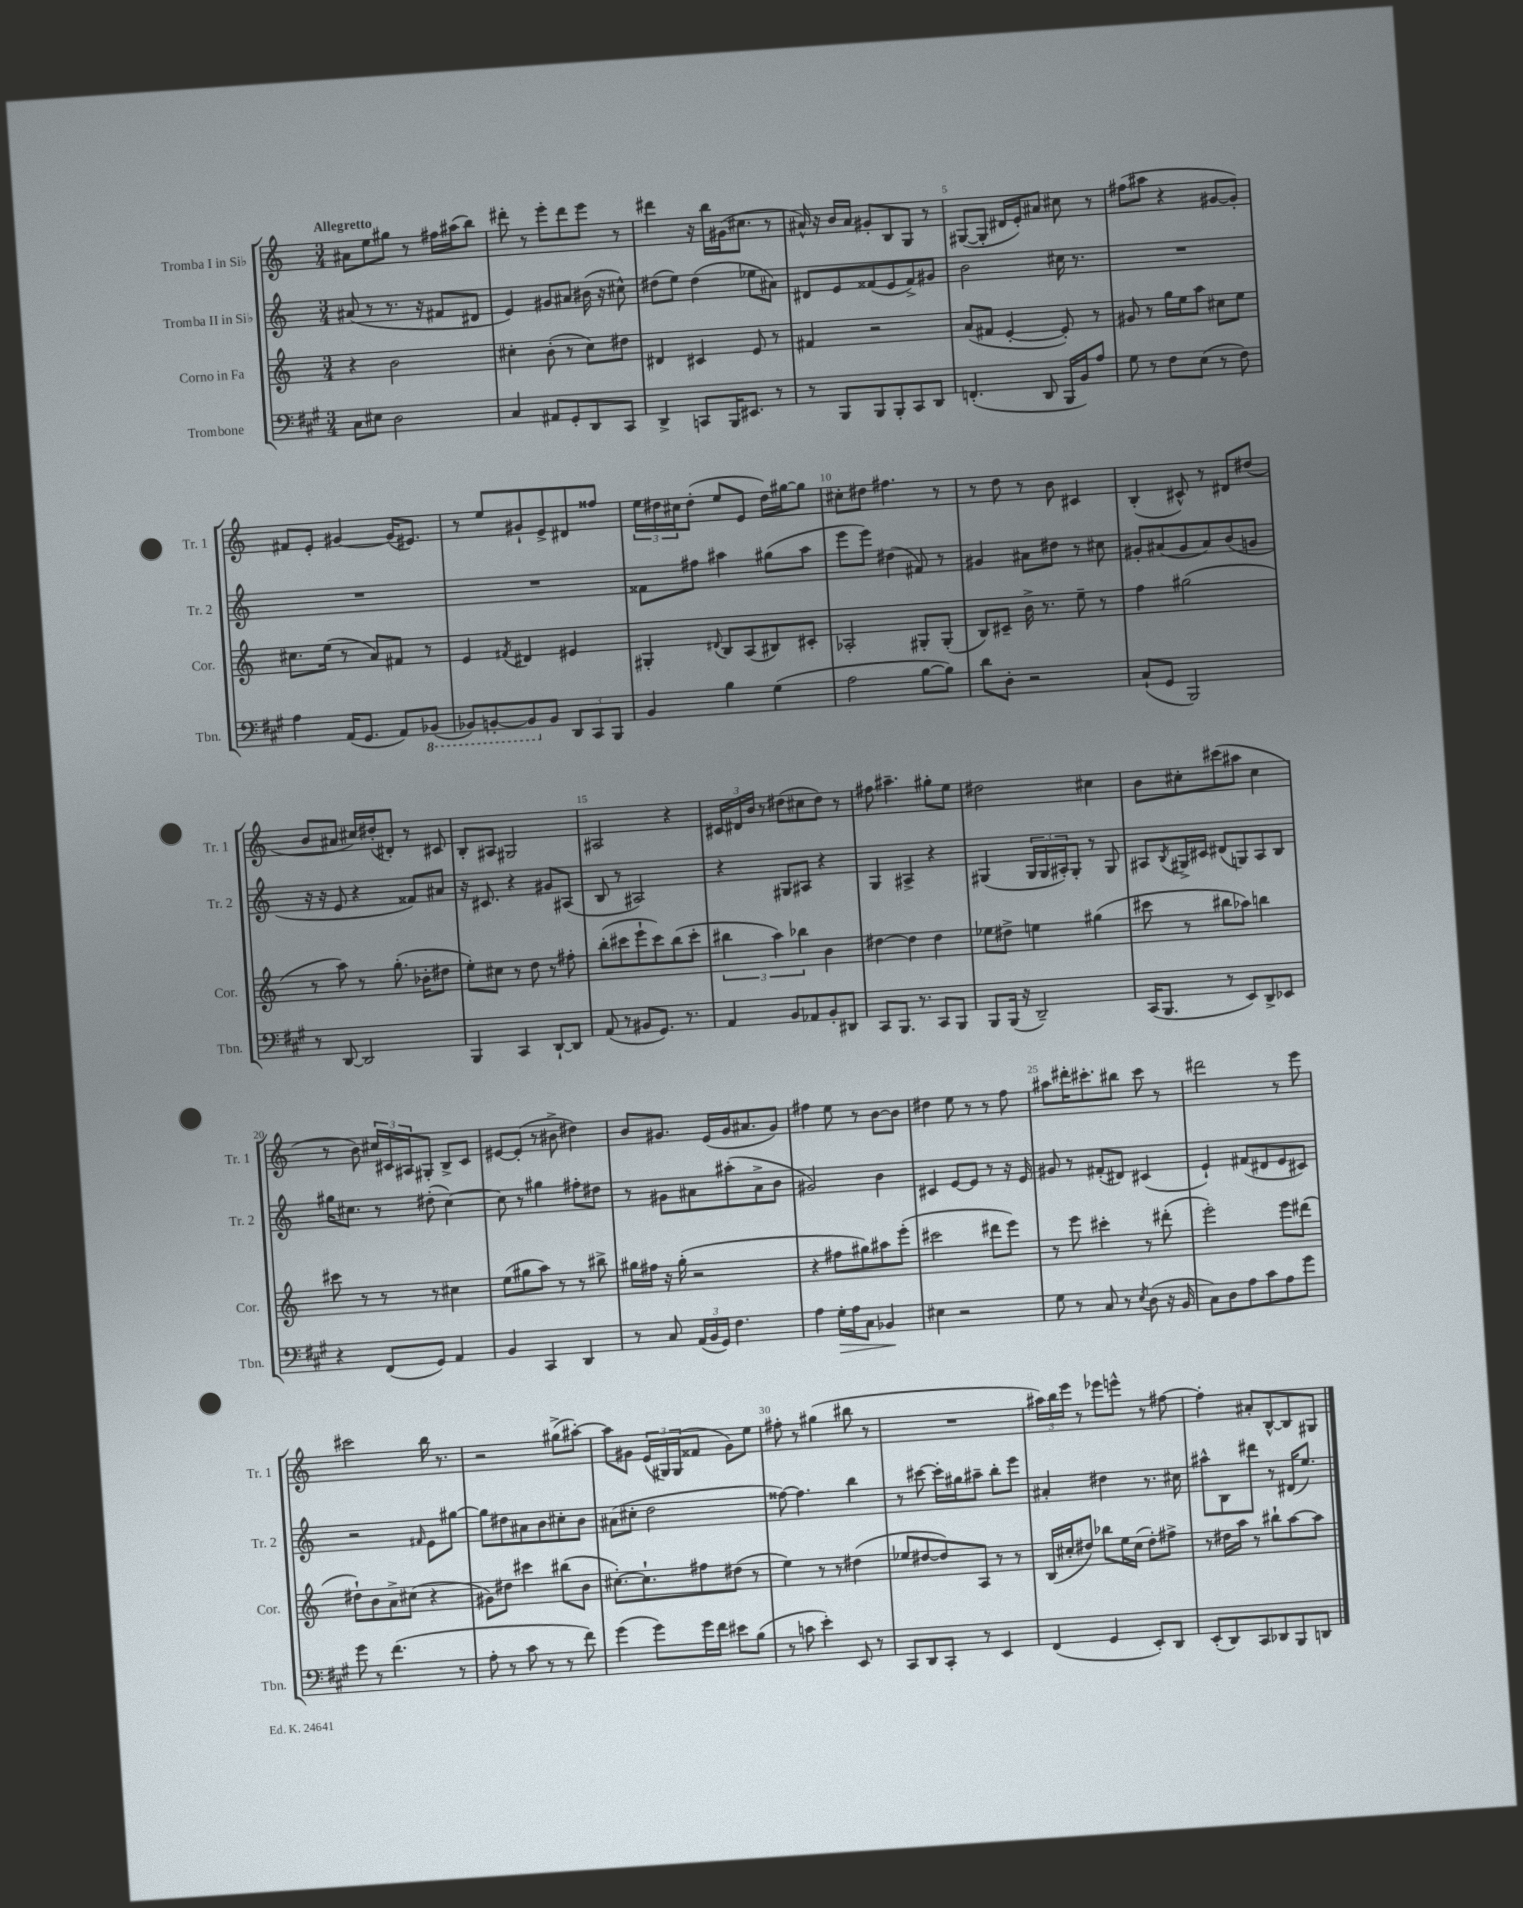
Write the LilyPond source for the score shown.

<<
\new StaffGroup <<
\new Staff = "s0" \with { instrumentName = "Tromba I in Sib" shortInstrumentName = "Tr. 1" } {
    \clef treble \key c \major \numericTimeSignature \time 3/4 \tempo "Allegretto"
    ais'8 e''8 gis''8 r8 fis''16 ais''16( b''8) |
    dis'''8-. r8 e'''8-. dis'''8 e'''8 r8 |
    dis'''4 r16 b''16 gis'16( cis''8. r8 |
    ais'16-^) r16 b'16 ais'16 gis'8-. b8 g8 r8 |
    gis8~( gis8-. dis'16 e'16-.) ais'8 cis''8 r8 |
    fis''8( ais''8 r4 gis'8~ gis'8-.) |
    fis'8 e'8-. gis'4~ gis'16( eis'8.) |
    r8 e''8 gis'8-! e'8-> dis'8 fisis''8 |
    \tuplet 3/2 { e''16 dis''16 cis''16 } dis''8-.( e''8 e'8 dis''16) gis''16~ gis''8 |
    cis''8-. dis''8 fis''4. r8 |
    r8 d''8 r8 b'8 cis'4 |
    b4-.( cis'8-^) r8 dis'8 dis''8( |
    b'8 ais'8 cis''16) dis''16-.( dis'8-.) r8 cis'8 |
    b8-. ais8 gis2 |
    ais2 r4 |
    \tuplet 3/2 { cis'16 dis'16 b'16 } r8 dis''8( cis''8 dis''8) r8 |
    fis''8 ais''4.-- gis''8-. e''8 |
    dis''2 cis''4 |
    b'8 cis''8-. cis'''8( ais''8 cis''4 |
    r8 b'8) \tuplet 3/2 { cis''16 cis'16 ais16 } gis8-. b8-> cis'8 |
    eis'8~ eis'8-.( r8 bis'8-> dis''4) |
    b'8 gis'8. e'16( gis'16 ais'8. gis'8) |
    fis''4 e''8 r8 b'8~ b'8 |
    dis''4 e''8 r8 r8 f''8 |
    ais''8 dis'''16-. cis'''8.-. bis''8 cis'''8 r8 |
    dis'''2 r8 e'''8 |
    cis'''2 b''16 r8. |
    r2 gis''8->( ais''8~-.) |
    ais''8 gis'8 \tuplet 3/2 { e'16( gis16) gis16( } fisis'8 gis'8) e''8 |
    fis''8-. r8 gis''4( bis''8 r8 |
    R2. |
    \tuplet 3/2 { ais''16) b''16 e'''16 } r8 ees'''8 e'''8-^ r8 fis''8~ |
    fis''4-. ais'8-. b8~-^ b8 gis8 \bar "|." |
}
\new Staff = "s1" \with { instrumentName = "Tromba II in Sib" shortInstrumentName = "Tr. 2" } {
    \clef treble \key c \major \numericTimeSignature \time 3/4
    ais'8( r8 r8. r16 fis'8 dis'8 |
    e'4) gis'8 ais'8 bis'16( r16 cis''8-^) |
    dis''8( e''8) dis''4( ees''8 ais'8) |
    dis'8 e'8 fisis'8( e'8 fisis'8->) gis'8 |
    b'2 cis''16 r8. |
    R2. |
    R2. |
    R2. |
    fisis'8 fis''8 ais''4 gis''8( ais''8 |
    e'''8 e'''8) dis''4( fis'8) r8 |
    gis'4 ais'8 dis''8 r8 cis''8 |
    gis'8-. ais'8( gis'8 ais'8) b'8( g'8 |
    r16 r16 e'8 r4 fisis'8) ais'8 |
    r16 cis'8. r4 gis'8 ais8( |
    b8 r8 ais2) |
    r4 gis8 ais8 r4 |
    g4 ais4-> r4 |
    gis4( \tuplet 3/2 { gis16 gis16 ais16-.) } gis8-. r8 gis8 |
    ais8 \acciaccatura { b8 } gis16-> cis'16 dis'8( g8) ais8 b8 |
    gis''16 cis''8. r8 dis''8-.( cis''4~) |
    cis''8 r8 gis''4 fis''8-. dis''8 |
    r8 gis'8 ais'8 ais''8-.( ais'8-> b'8 |
    gis'2) b'4 |
    cis'4 e'8~ e'8 r8 r16 e'16 |
    gis'8 r8 fis'8-.( dis'8) cis'4( |
    e'4-!) fis'8( dis'8 e'8 cis'8) |
    r2 \grace { fis'16 } e'8 gis''8~ |
    gis''8 dis''8 ais'8 b'8 cis''8-. b'8 |
    ais'8( cis''8-. d''2 |
    fisis''8~) fisis''4. b''4 |
    r8 cis'''8~ cis'''16-. gis''16 ais''8-- b''8-. e'''8 |
    ais'4-. dis''4 r8. cis''16 |
    ais''8-^ b8 dis'''8 r8 dis'16( e''8.) \bar "|." |
}
\new Staff = "s2" \with { instrumentName = "Corno in Fa" shortInstrumentName = "Cor." } {
    \clef treble \key c \major \numericTimeSignature \time 3/4
    r4 b'2 |
    cis''4-. b'8-.( r8 cis''8) dis''8 |
    dis'4 cis'4 e'8 r8 |
    fis'4 r2 |
    a'8( fis'8 e'4~-. e'8-.) r8 |
    gis'8 r8 g''16 e''16 a''8 cis''8 e''8 |
    cis''8. e''16( r8 a'8) fis'8 r8 |
    e'4 \acciaccatura { fis'8 } dis'4 eis'4 |
    gis4-. \appoggiatura { dis'8 } b8 a8( bis8) cis'8-. |
    aes2-. gis8-. gis8-.( |
    b8) cis'8-- b'16-> r8. e''8-- r8 |
    f''4 gis''2( |
    r8 a''8) r8 g''8.-.( bes'16-. dis''8 |
    e''8-.) cis''8 r8 d''8 r8 fis''8-. |
    b''8-.( cis'''8 e'''8-! cis'''8) b''8( cis'''8-. |
    \tuplet 3/2 { bis''4 a''4) bes''4 } b'4 |
    dis''4~ dis''4 dis''4 |
    ees''8 dis''8-> e''4 gis''4( |
    cis'''8 r8 bis''8 aes''8) b''4 |
    cis'''8 r8 r8 r8 cis''4 |
    e''8( gis''8 a''8) r8 r8 bis''8-> |
    gis''16 fis''16 r16 gis''16-.( r2 |
    r4 fis''8 gis''8) ais''8 e'''8-.( |
    cis'''2 dis'''8 e'''8) |
    r8 e'''8 cis'''4-. r8 dis'''8-.( |
    e'''2-.) e'''8 dis'''8( |
    dis''8-!) b'8 a'8-> cis''8( r4 |
    gis'8) dis''8 cis'''4 bis''8( b'8 |
    cis''8.~-.) cis''8.-! fis''8 dis''8( r8 |
    e''4) r8 r8 dis''4( |
    ees''8 dis''8~ dis''8) a8 r8 r8 |
    b16( cis''16-. dis''8) bes''8 e''16 cis''16( dis''8-.) fis''8-> |
    r8 dis''16 a''16 r8 bis''8-! a''8~ a''8 \bar "|." |
}
\new Staff = "s3" \with { instrumentName = "Trombone" shortInstrumentName = "Tbn." } {
    \clef bass \key a \major \numericTimeSignature \time 3/4
    cis8 eis8 d2 |
    cis4 ais,8 gis,8-. d,8 cis,8 |
    d,4-> c,8 b,,16 eis,8. r8 |
    r8 b,,8 b,,8 b,,8-. cis,8 d,8 |
    f,4.-.( d,8 b,,16 b,16) a8 |
    gis8 r8 fis8 e8( r8 fis8) |
    a4 a,16( gis,8. a,8) \ottava #-1 bes,,8( |
    bes,,8) b,,8~-. b,,8 \ottava #0 b,8 \tuplet 3/2 { d,8 cis,8 b,,8 } |
    b,4 b4 gis4( |
    a2 b8~ b8) |
    d'8 d8-. r2 |
    cis8-!( gis,8 b,,2) |
    r8 d,8~ d,2 |
    b,,4 cis,4 d,8~-! d,8 |
    a,8( r8 bis,8 gis,8.) r8. |
    a,4 b,8 aes,8 b,8-. dis,8 |
    cis,8 b,,8. r8. cis,8 b,,8 |
    b,,8 b,,16( r16 d,2--) |
    cis,16( b,,8. r8 e,8) d,8-> ees,8 |
    r4 fis,8( gis,8) a,4 |
    b,4 cis,4 d,4 |
    r8 cis8 \tuplet 3/2 { a,16( b,16 gis,16) } fis4. |
    a4 gis16-.\> a16 cis8 bes,4\! |
    eis4 r2 |
    gis8 r8 cis8 r8 \acciaccatura { e8 } d8( r16 b,16 |
    cis8) d8 a8 cis'8 a8 gis'8 |
    gis'8 r8 fis'4.( r8 |
    a8-. r8 cis'8 r8 r8 fis'8) |
    gis'4( gis'8) gis'16 fis'16 eis'8 b8( |
    r8 c'8 e'4-.) e,8 r8 |
    cis,8 d,8 cis,8-. r8 e,4 |
    fis,4( gis,4 e,8-.) d,8 |
    e,8-.( d,8) cis,8 des,8 b,,8 d,8 \bar "|." |
}
>>
>>
\layout { \context { \Score \override BarNumber.break-visibility = ##(#f #t #t) barNumberVisibility = #(every-nth-bar-number-visible 5) } }
